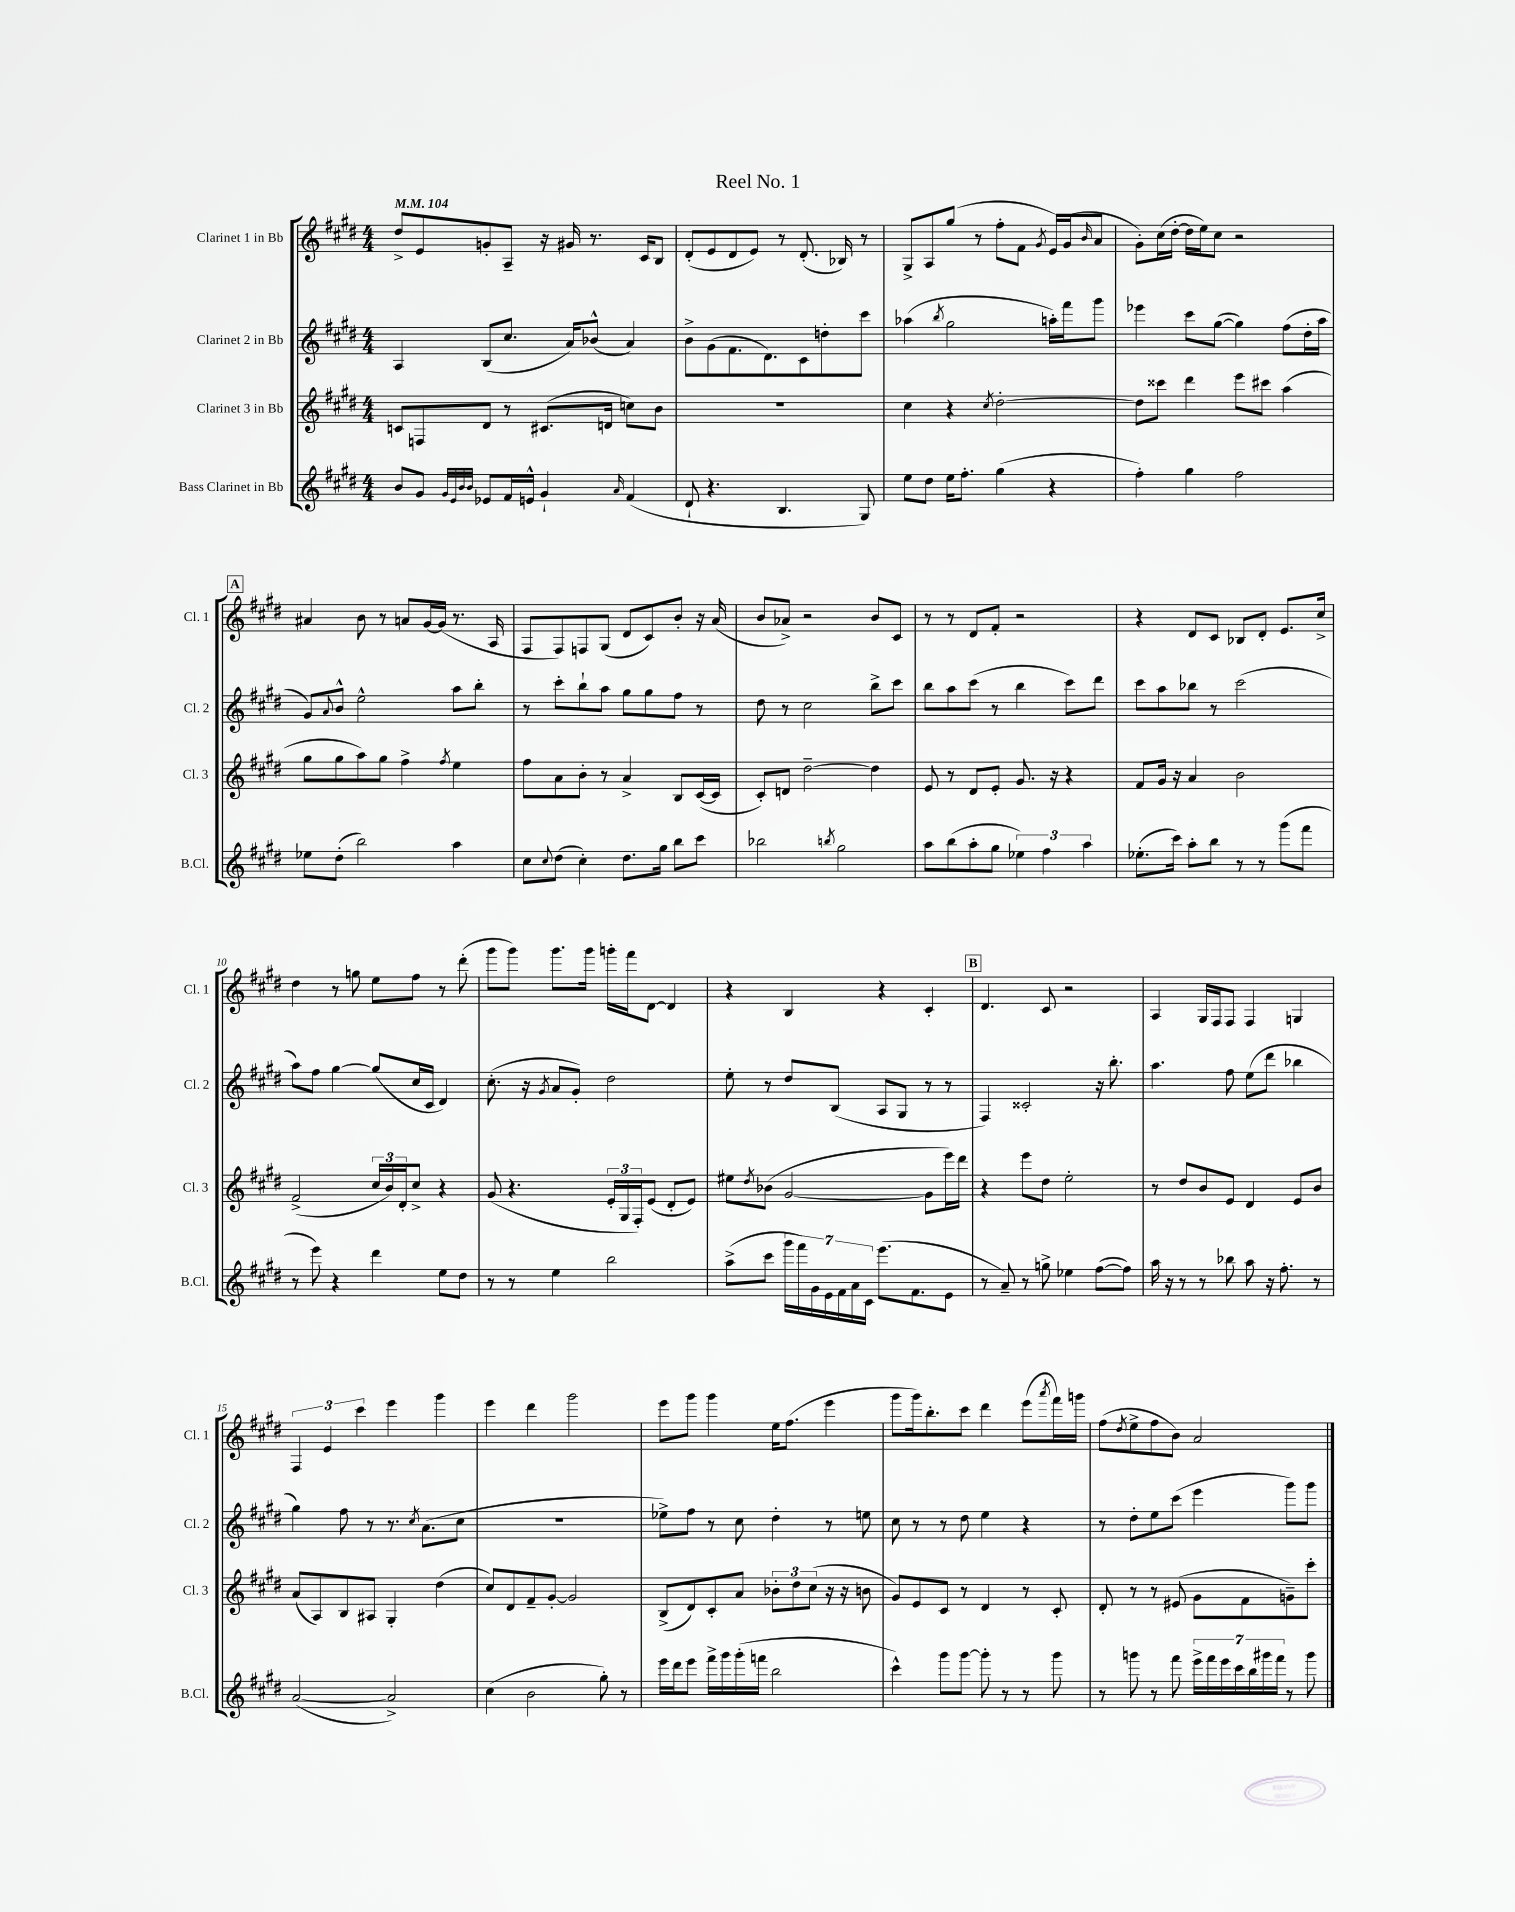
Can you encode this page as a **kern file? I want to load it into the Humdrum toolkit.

**kern	**kern	**kern	**kern
*staff4	*staff3	*staff2	*staff1
*clefG2	*clefG2	*clefG2	*clefG2
*k[f#c#g#d#]	*k[f#c#g#d#]	*k[f#c#g#d#]	*k[f#c#g#d#]
*M4/4	*M4/4	*M4/4	*M4/4
*MM104	*MM104	*MM104	*MM104
8b	8c	4A	8dd#^
8g#	8F	.	8e
32qqg#	.	.	.
32qqe	.	.	.
32qqb	.	.	.
32qqb	.	.	.
8e-	8d#	(8B	8g'
16f#	8r	8.cc#	8A~
16e^^	.	.	.
4g#`	(8.c#	.	16r
.	.	16a)	16g#
.	.	(8b-^^	8.r
.	16d	.	.
16qqa	.	.	.
(4f#	8cc)	4a)	.
.	.	.	16c#
.	8b	.	8B
=	=	=	=
8d#`	1r	8b^	(8d#'
4.r	.	(8g#	8e
.	.	8.f#	8d#
.	.	.	8e)
.	.	8.d#)	.
4.B	.	.	8r
.	.	8c#	(8.d#'
.	.	8dd'	.
.	.	.	16B-)
8G#)	.	8ccc#	8r
=	=	=	=
8ee	4cc#	(4aa-	8G#^
8dd#	.	.	8A
.	.	8qbb	.
16ee	4r	2gg#	(8gg#
8.ff#'	.	.	.
.	.	.	8r
.	8qcc#	.	.
(4gg#	[2dd#'	.	8ff#'
.	.	.	8f#
.	.	.	8qg#
4r	.	16aa')	16e)
.	.	16fff#	(16g#
.	.	.	16qqb
.	.	8ggg#	8a
=	=	=	=
4ff#')	8dd#]	4eee-	8g#')
.	8ccc##	.	(16cc#
.	.	.	[16dd#'
4gg#	4ddd#	8ccc#	16dd#]
.	.	.	16ee)
.	.	([8gg#	8cc#
2ff#	8eee	4gg#])	2r
.	8ccc#	.	.
.	(4aa	(8ff#	.
.	.	16dd#'	.
.	.	16aa	.
=	=	=	=
8ee-	8gg#	8g#)	4a#
.	.	8qqa	.
(8dd#'	8gg#	8b^^	.
2bb)	8aa)	2ee^^	8b
.	8gg#	.	8r
.	4ff#^	.	8a
.	.	.	[16g#
.	.	.	(16g#]
.	8qff#	.	.
4aa	4ee	8aa	8.r
.	.	8bb'	.
.	.	.	16A
=	=	=	=
8cc#	8ff#	8r	8F#
8qqcc#	.	.	.
(8dd#	8a	8ccc#'	8F#)
4cc#')	8b'	8bb`	8F
.	8r	8aa	(8G#
8.dd#	4a^	8gg#	8d#
.	.	8gg#	8c#)
16gg#	.	.	.
8bb	8B	8ff#	8b'
8ccc#	([16c#	8r	16r
.	16c#]	.	(16a
=	=	=	=
2bb-	8c#')	8dd#	8b
.	8d	8r	8a-^)
.	[2dd#~	2cc#	2r
8qbb	.	.	.
2gg#	.	.	.
.	4dd#]	8bb^	8b
.	.	8ccc#	8c#
=	=	=	=
8aa	8e	8bb	8r
(8bb	8r	8aa	8r
8aa'	8d#	(8ccc#	8d#
8gg#	8e'	8r	8f#'
6ee-)	8.g#	4bb	2r
6ff#	.	.	.
.	16r	.	.
.	4r	8ccc#)	.
6aa	.	.	.
.	.	8ddd#	.
=	=	=	=
(8.ee-'	8f#	8ccc#	4r
.	16g#	8aa	.
16ccc#)	16r	.	.
8aa'	4a	8bb-	8d#
8bb	.	8r	8c#
8r	2b	(2ccc#	8B-
8r	.	.	8d#'
(8ggg#	.	.	8.e
8fff#	.	.	.
.	.	.	16cc#^
=	=	=	=
8r	(2f#^	8aa)	4dd#
8eee)	.	8ff#	.
4r	.	[4gg#	8r
.	.	.	8gg
4ddd#	24cc#	(8gg#]	8ee
.	24b)	.	.
.	24d#'	.	.
.	8cc#^	16cc#	8ff#
.	.	16c#	.
8ee	4r	4d#)	8r
8dd#	.	.	(8ddd#'
=	=	=	=
8r	(8g#	(8.cc#'	8ggg#
8r	4.r	.	8ggg#)
.	.	16r	.
.	.	8qg#	.
4ee	.	8a	8.ggg#
.	.	8g#')	.
.	.	.	16ggg#
2bb	24e'	2dd#	16ggg'
.	24G#	.	.
.	.	.	16fff#
.	24F#')	.	.
.	(8e	.	[8d#
.	8d#'	.	4d#]
.	8e)	.	.
=	=	=	=
(8aa^	8ee#	8ee'	4r
.	8qdd#	.	.
8ccc#	(8b-	8r	.
28ggg#	[2g#	8dd#	4B
28fff#)	.	.	.
28g#	.	.	.
28e	.	.	.
.	.	(8B	.
28f#	.	.	.
28a	.	.	.
28c#	.	.	.
(8.eee	.	8A	4r
.	.	8G#	.
8.f#	.	.	.
.	8g#]	8r	4c#'
8e	16eee)	8r	.
.	16ddd#	.	.
=	=	=	=
8r	4r	4F#)	4.d#
8a~)	.	.	.
8r	8eee	2c##'	.
8gg^	8dd#	.	8c#
4ee-	2ee'	.	2r
([8ff#	.	16r	.
.	.	8.bb'	.
8ff#])	.	.	.
=	=	=	=
16aa	8r	4.aa	4A
16r	.	.	.
8r	8dd#	.	.
8r	8b	.	16G#
.	.	.	16F#
8bb-	8e	8ff#	8F#
8aa	4d#	(8ee	4F#
16r	.	8ddd#	.
8.ff#'	.	.	.
.	8e	4bb-	4G
8r	8b	.	.
=	=	=	=
([2a	(8a	4gg#)	6F#
.	8A)	.	.
.	.	.	6e
.	8B	8ff#	.
.	.	.	6ccc#
.	8A#	8r	.
2a^])	4G#'	8.r	4eee
.	.	8qcc#	.
.	.	(8.a	.
.	(4dd#	.	4ggg#
.	.	8cc#	.
=	=	=	=
(4cc#	8cc#)	1r	4eee
.	8d#	.	.
2b	8f#~	.	4ddd#
.	[8g#'	.	.
.	2g#]	.	2ggg#
8gg#')	.	.	.
8r	.	.	.
=	=	=	=
16eee	(8B^	8ee-^)	8eee
16ddd#	.	.	.
8eee	8d#)	8ff#	8ggg#
16fff#^	8c#'	8r	4ggg#
16ggg#	.	.	.
(16ggg#'	8a	8cc#	.
16fff	.	.	.
2bb	12b-'	4dd#'	16ee
.	.	.	(8.ff#
.	12dd#	.	.
.	(12cc#	.	.
.	16r	8r	4eee
.	16r	.	.
.	8b	8ee	.
=	=	=	=
4ccc#^^)	8g#)	8cc#	8ggg#
.	8e	8r	16ggg#)
.	.	.	8.bb'
8ggg#	8c#	8r	.
[8ggg#	8r	8dd#	8ccc#
8ggg#']	4d#	4ee	4ddd#
8r	.	.	.
8r	8r	4r	(8eee
.	.	.	8qaaa
8ggg#	8c#'	.	16fff#)
.	.	.	16ggg
=	=	=	=
8r	8d#'	8r	(8ff#
.	.	.	8qdd#
8ggg	8r	8dd#'	8ee^
8r	8r	8ee	8ff#
8fff#	(8e#	(8ccc#	8b)
28eee^	8g#	4eee	2a
28fff#	.	.	.
28eee	.	.	.
28ccc#	.	.	.
.	8f#	.	.
28bb	.	.	.
28ggg#	.	.	.
28fff#	.	.	.
8r	8g~)	8ggg#)	.
8ggg#	8ccc#'	8ggg#	.
==	==	==	==
*-	*-	*-	*-
